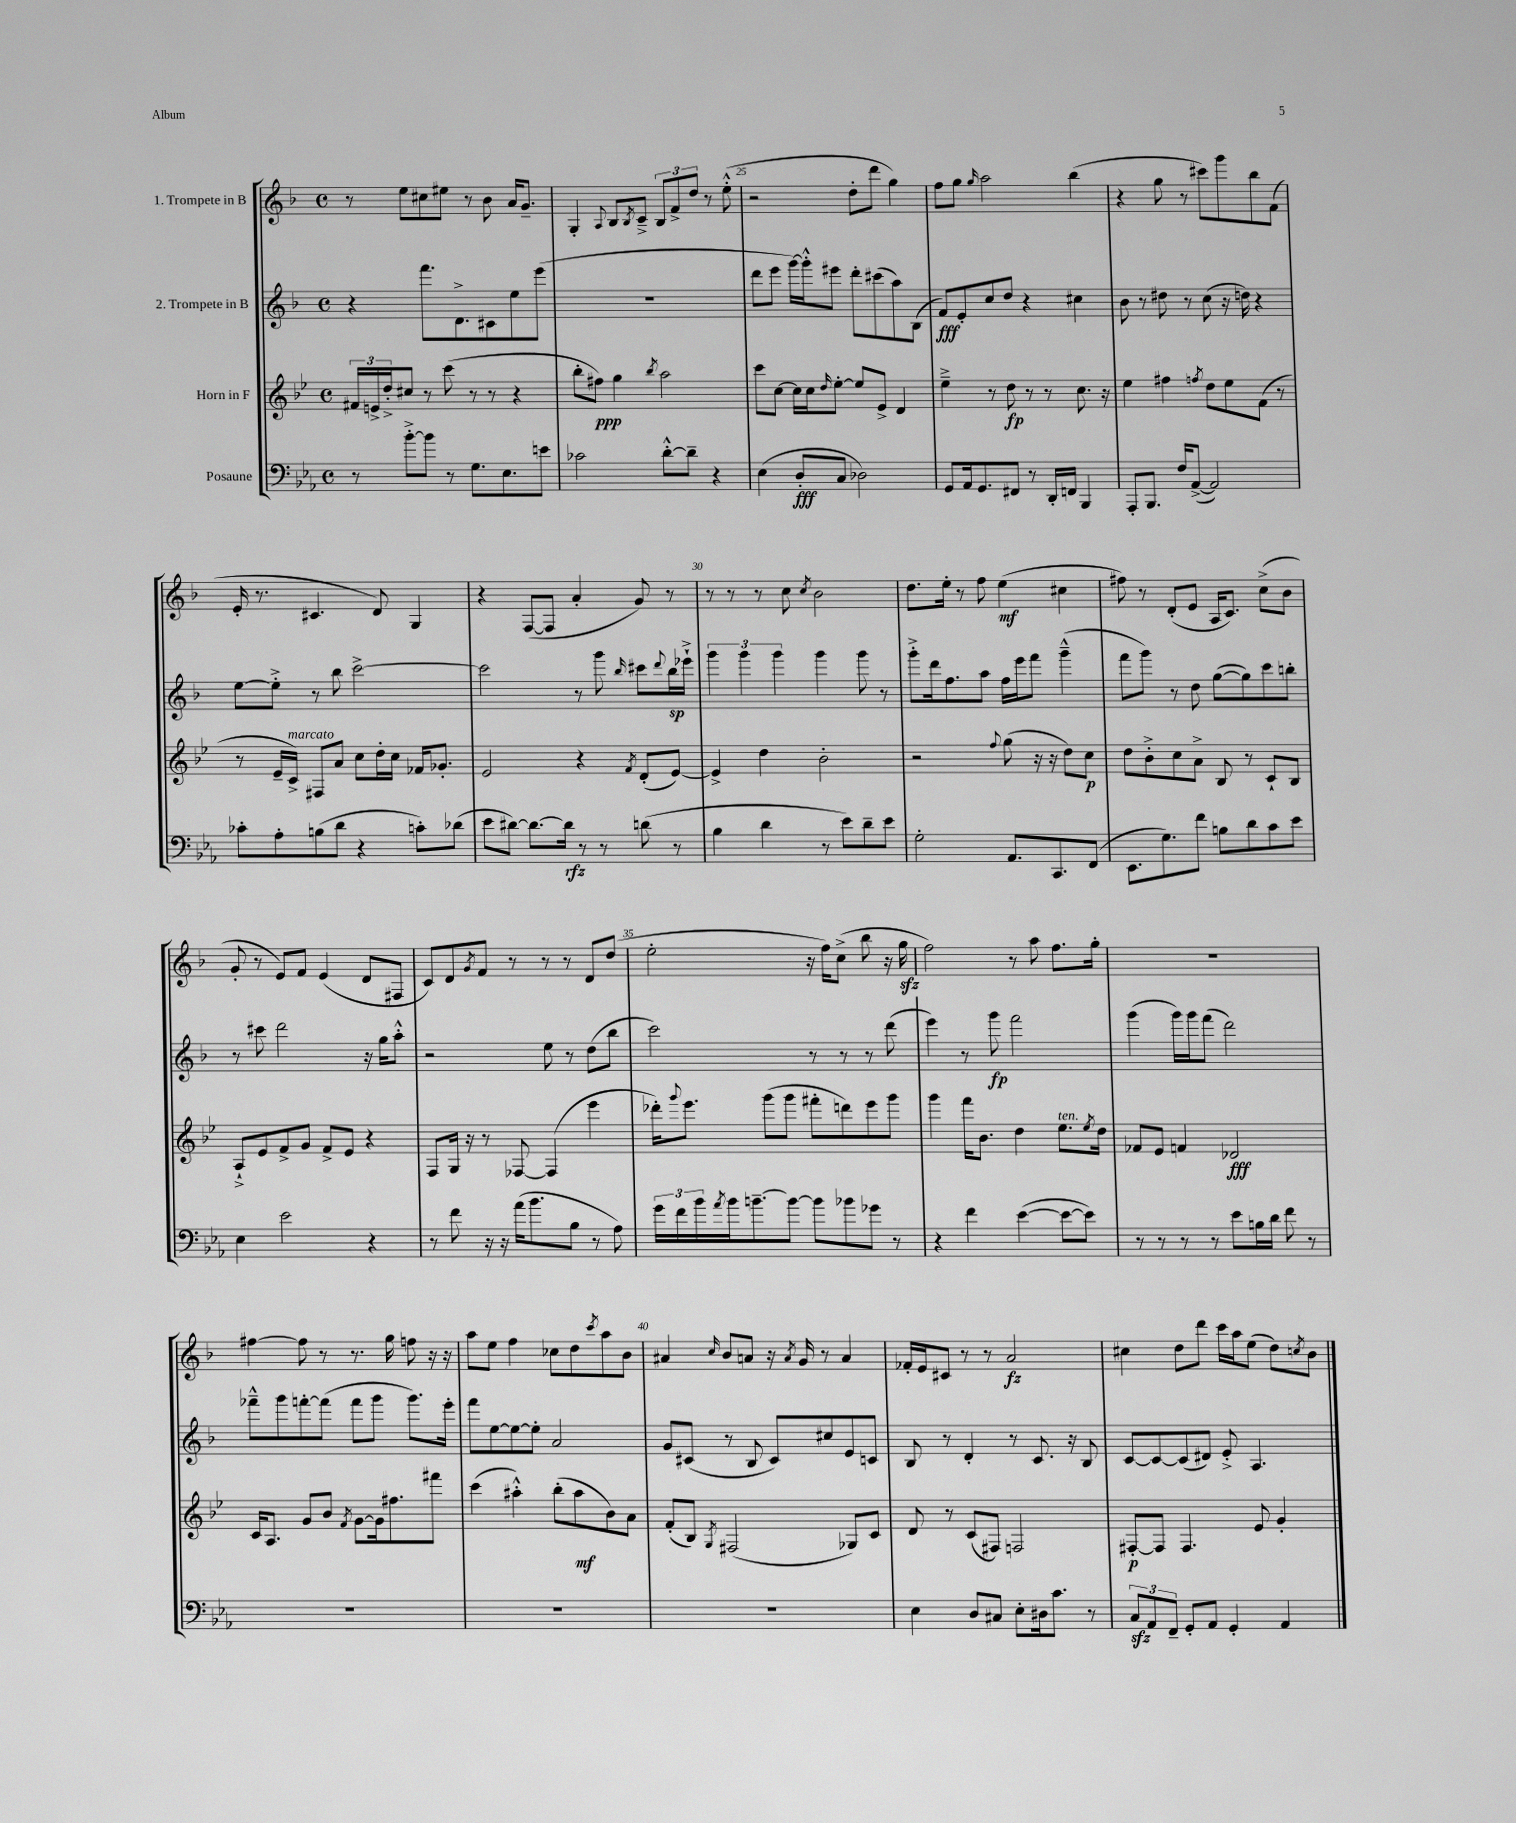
<<
\new StaffGroup <<
\new Staff = "s0" \with { instrumentName = "1. Trompete in B" } {
    \clef treble \key f \major \defaultTimeSignature \time 4/4
    r8 e''8 cis''8 eis''8 r8 bes'8 a'16 g'8.-- |
    g4-. \appoggiatura { a8 } bes8 \acciaccatura { bes8 } c'8---> \tuplet 3/2 { bes8 f'8-> d''8 } r8 e''8-.-^( |
    r2 d''8-. d'''8 g''4) |
    f''8 g''8 \grace { g''16 } a''2 bes''4( |
    r4 g''8 r8 cis'''8) g'''8 bes''8 f'8( |
    e'16-. r8. cis'4. d'8) g4 |
    r4 f8~( f8 a'4-. g'8) r8 |
    r8 r8 r8 c''8 \acciaccatura { c''8 } bes'2 |
    d''8. e''16-. r8 f''8 e''4\mf( cis''4 |
    fis''8) r8 d'8-.( e'8 a16 c'8.) c''8->( bes'8 |
    g'8-. r8 e'8) f'8 e'4( d'8 fis8 |
    c'8) d'8 \acciaccatura { g'8 } f'8 r8 r8 r8 d'8 d''8( |
    e''2-. r16 f''16) c''8->( bes''8 r16 g''16\sfz |
    f''2) r8 a''8 f''8. g''16-. |
    R1 |
    fis''4~ fis''8 r8 r8. g''16 f''8 r16 r16 |
    a''8 e''8 f''4 ces''8 d''8 \acciaccatura { c'''8 } a''8 bes'8 |
    ais'4 \grace { c''16 } bes'8 a'8 r16 \acciaccatura { a'8 } g'16 r8 a'4 |
    fes'16-. e'16 cis'8 r8 r8 a'2\fz |
    cis''4 d''8 d'''8 c'''16 a''16 e''8( d''8) \acciaccatura { c''8 } bes'8 \bar "|." |
}
\new Staff = "s1" \with { instrumentName = "2. Trompete in B" } {
    \clef treble \key f \major \defaultTimeSignature \time 4/4
    r4 f'''8. d'8.-> cis'8 e''8 e'''8( |
    R1 |
    d'''8 e'''8 g'''16~) g'''16-.-^ eis'''8 d'''8-. cis'''8( a''8) bes8( |
    f'8\fff) e'8-. c''8 d''8 r4 cis''4 |
    bes'8 r8 dis''8 r8 c''8( r16 d''16) r4 |
    e''8~ e''8-.-> r8 bes''8 c'''2~-> |
    c'''2 r8 g'''8 \grace { bes''16 } cis'''8 \appoggiatura { d'''8 } bes''16\sp ees'''16-!-> |
    \tuplet 3/2 { g'''4 g'''4 g'''4 } g'''4 g'''8 r8 |
    g'''8-.-> d'''16 f''8. a''8 f''16 e'''16 f'''8 g'''4---^( |
    f'''8 g'''8) r8 d''8 g''8~( g''8) c'''8 b''8-. |
    r8 cis'''8 d'''2 r16 g''16 a''8-.-^ |
    r2 e''8 r8 d''8( bes''8 |
    c'''2) r8 r8 r8 d'''8( |
    e'''4) r8 g'''8\fp f'''2 |
    g'''4( g'''16) g'''16 f'''8( d'''2) |
    fes'''8---^ g'''8 f'''8~-. f'''8( f'''8 g'''8 g'''8.) e'''16-. |
    f'''8 e''8~ e''8~ e''8-. a'2 |
    g'8 cis'8( r8 bes8 cis'8) cis''8 e'8 c'8 |
    bes8 r8 d'4-. r8 c'8. r16 bes8 |
    c'8~ c'8~ c'8( dis'8) e'8-.-> a4. \bar "|." |
}
\new Staff = "s2" \with { instrumentName = "Horn in F" } {
    \clef treble \key bes \major \defaultTimeSignature \time 4/4
    \tuplet 3/2 { fis'16 e'16-> d''16-.-> } cis''8 r8 c'''8( r8 r8 r4 |
    bes''8-. fis''8\ppp) g''4 \acciaccatura { bes''8 } a''2 |
    c'''8 c''8~ c''16 c''16 \grace { d''16 } ees''8~-. ees''8 ees'8-> d'4 |
    ees''4---> r8 d''8\fp r8 r8 c''8. r16 |
    ees''4 fis''4 \acciaccatura { f''8 } d''8 ees''8 f'8( r8 |
    r8 ees'16-- c'16->^\markup { \italic "marcato" }) fis8 a'8 c''8 d''16-. c''16 fes'16 ges'8.-. |
    ees'2 r4 \acciaccatura { f'8 } d'8-.( ees'8~) |
    ees'4-> d''4 bes'2-. |
    r2 \appoggiatura { f''8 } g''8( r16 r16 d''8) c''8\p |
    d''8 bes'8-.-> c''8 a'8-> bes8 r8 c'8-! bes8 |
    a8-!-> ees'8 f'8-> g'8 f'8-> ees'8 r4 |
    f8 g16 r16 r8 fes8~ fes4( ees'''4 |
    des'''16-.) \appoggiatura { g'''8 } ees'''8. g'''8( g'''8 fis'''8-. d'''8) ees'''8 g'''8 |
    g'''4 f'''16 bes'8. d''4 ees''8.^\markup { \italic "ten." } \acciaccatura { ees''8 } d''16 |
    fes'8 ees'8 f'4 des'2\fff |
    c'16 a8. g'8 bes'8 \acciaccatura { f'8 } g'8~ g'16 fis''8. fis'''8 |
    c'''4( ais''4-.-^) bes''8-.( ais''8\mf bes'8) a'8 |
    f'8-.( bes8) \acciaccatura { g8 } fis2( ges8) c'8 |
    d'8 r8 c'8( fis8) f2 |
    fis8~-.\p fis8 fis4. ees'8 g'4-. \bar "|." |
}
\new Staff = "s3" \with { instrumentName = "Posaune" } {
    \clef bass \key ees \major \defaultTimeSignature \time 4/4
    r8 bes'8~-.-> bes'8 r8 g8. ees8. e'8 |
    ces'2 d'8~-.-^ d'8-- r4 |
    ees4( d8-.\fff c8 des2) |
    g,8 aes,16 g,8. fis,8 r8 d,16-. f,16 bes,,4 |
    aes,,8-. bes,,8. f16 aes,8~->( aes,2) |
    ces'8-. aes8-. b8( d'8 r4 c'8-.) des'8( |
    ees'8 dis'8~) dis'8.~ dis'16\rfz r8 r8 d'8( r8 |
    bes4 d'4 r8 ees'8) d'8-- ees'8 |
    g2-. aes,8. c,8. f,8( |
    ees,8. g8.) f'8 b8 d'8 c'8 ees'8 |
    ees4 ees'2 r4 |
    r8 f'8 r16 r16 aes'16( bes'8. bes8 r8 aes8) |
    \tuplet 3/2 { g'16 f'16 bes'16 } \acciaccatura { aes'8 } bes'16 b'8.~-- b'8~ b'8 bes'8 ges'8 r8 |
    r4 f'4 ees'4~( ees'8~ ees'8) |
    r8 r8 r8 r8 ees'8 b16 d'16 f'8 r8 |
    R1 |
    R1 |
    R1 |
    ees4 d8 cis8 ees8-. dis16 c'8. r8 |
    \tuplet 3/2 { c8\sfz aes,8 f,8-- } g,8-. aes,8 g,4-. aes,4 \bar "|." |
}
>>
>>
\layout { \context { \Score currentBarNumber = #23 \override BarNumber.break-visibility = ##(#f #t #t) barNumberVisibility = #(every-nth-bar-number-visible 5) } }
